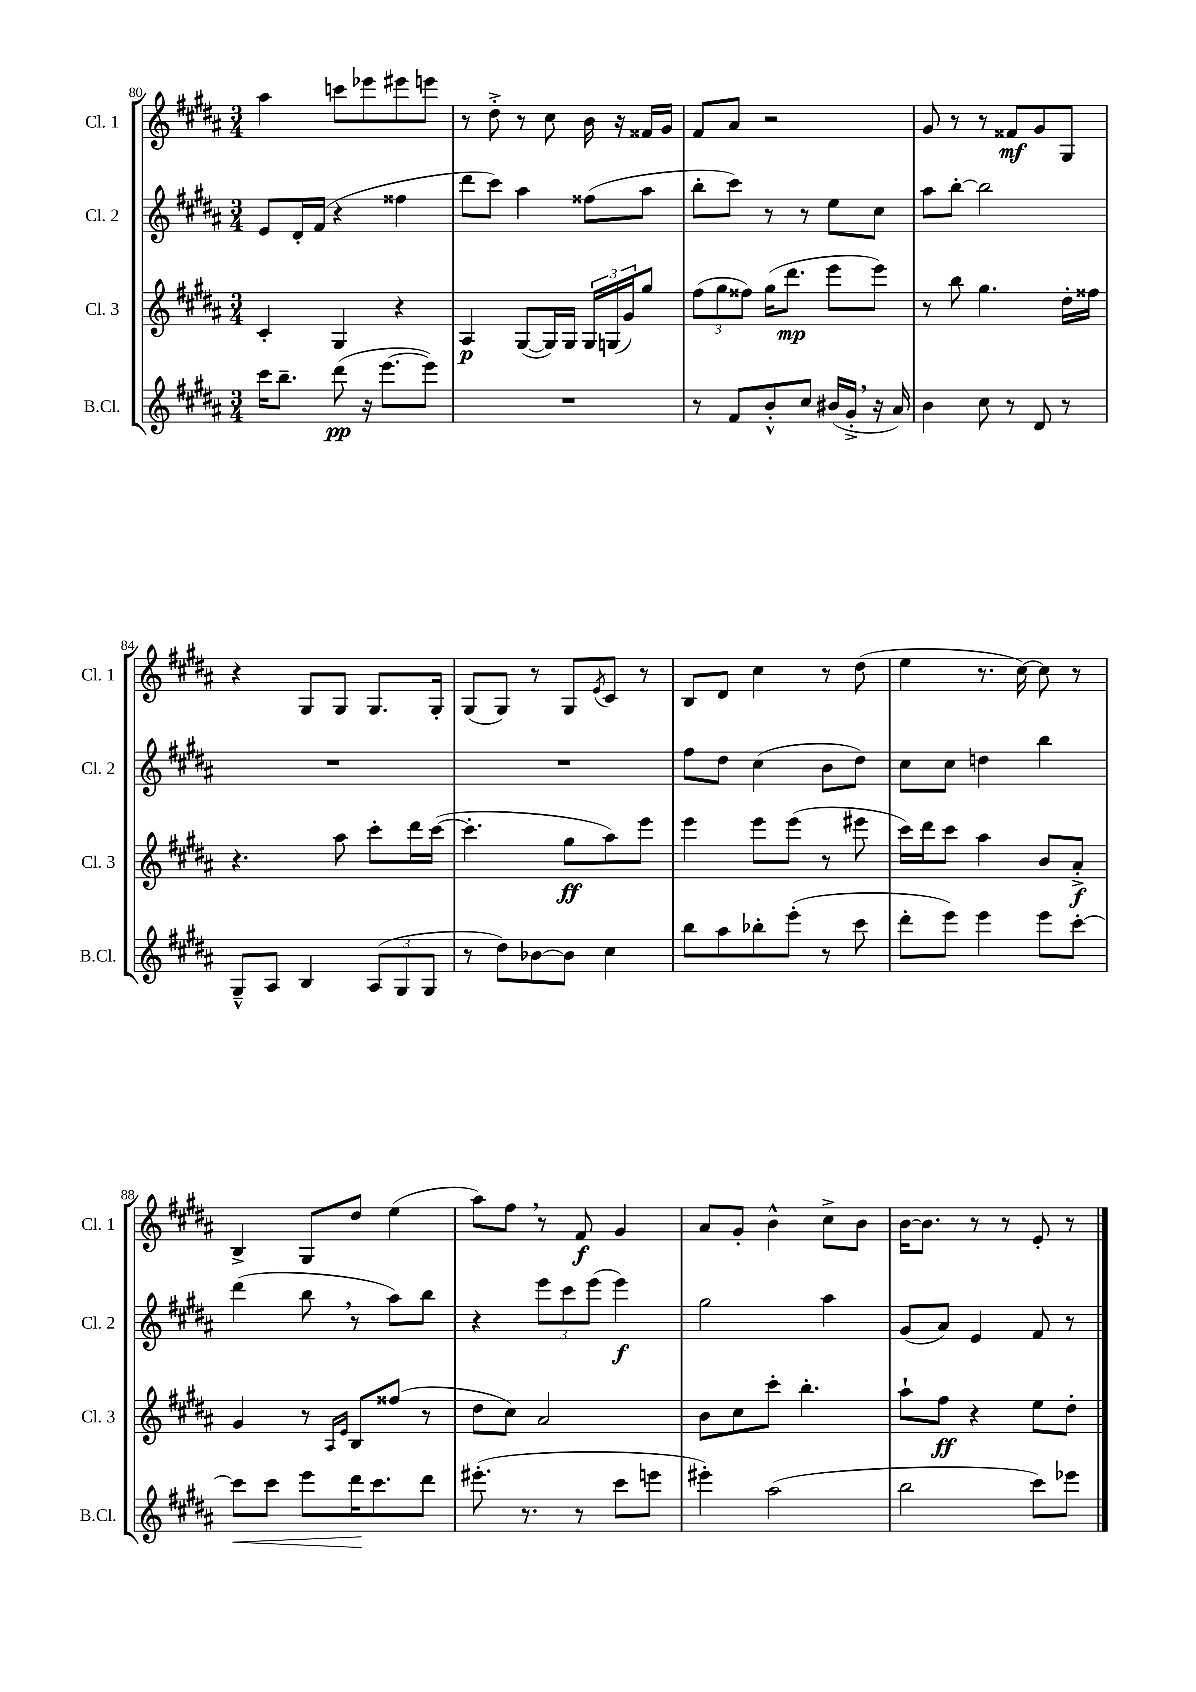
<<
\new StaffGroup <<
\new Staff = "s0" \with { instrumentName = "Cl. 1" shortInstrumentName = "Cl. 1" } {
    \clef treble \key b \major \numericTimeSignature \time 3/4
    ais''4 c'''8 ees'''8 eis'''8 e'''8 |
    r8 dis''8-.-> r8 cis''8 b'16 r16 fisis'16 gis'16 |
    fis'8 ais'8 r2 |
    gis'8 r8 r8 fisis'8\mf gis'8 gis8 |
    r4 gis8 gis8 gis8. gis16-. |
    gis8( gis8) r8 gis8 \acciaccatura { e'8 } cis'8 r8 |
    b8 dis'8 cis''4 r8 dis''8( |
    e''4 r8. cis''16~) cis''8 r8 |
    b4-> gis8 dis''8 e''4( |
    ais''8) fis''8 \breathe r8 fis'8\f gis'4 |
    ais'8 gis'8-. b'4-^ cis''8-> b'8 |
    b'16~ b'8. r8 r8 e'8-. r8 \bar "|." |
}
\new Staff = "s1" \with { instrumentName = "Cl. 2" shortInstrumentName = "Cl. 2" } {
    \clef treble \key b \major \numericTimeSignature \time 3/4
    e'8 dis'16-. fis'16( r4 fisis''4 |
    dis'''8 cis'''8) ais''4 fisis''8( ais''8 |
    b''8-. cis'''8) r8 r8 e''8 cis''8 |
    ais''8 b''8~-. b''2 |
    R2. |
    R2. |
    fis''8 dis''8 cis''4( b'8 dis''8) |
    cis''8 cis''8 d''4 b''4 |
    dis'''4( b''8 \breathe r8 ais''8) b''8 |
    r4 \tuplet 3/2 { e'''8 cis'''8 e'''8( } e'''4\f) |
    gis''2 ais''4 |
    gis'8( ais'8) e'4 fis'8 r8 \bar "|." |
}
\new Staff = "s2" \with { instrumentName = "Cl. 3" shortInstrumentName = "Cl. 3" } {
    \clef treble \key b \major \numericTimeSignature \time 3/4
    cis'4-. gis4 r4 |
    ais4\p gis8~( gis16) gis16 \tuplet 3/2 { gis16 g16( gis'16) } gis''8 |
    \tuplet 3/2 { fis''8( gis''8 fisis''8) } gis''16( dis'''8.\mp e'''8 e'''8) |
    r8 b''8 gis''4. dis''16-. fisis''16 |
    r4. ais''8 cis'''8-. dis'''16 cis'''16~( |
    cis'''4.-. gis''8\ff ais''8) e'''8 |
    e'''4 e'''8 e'''8( r8 eis'''8 |
    cis'''16) dis'''16 cis'''8 ais''4 b'8 ais'8-.->\f |
    gis'4 r8 \grace { ais16 e'16 } b8 fisis''8( r8 |
    dis''8 cis''8) ais'2 |
    b'8 cis''8 cis'''8-. b''4.-. |
    ais''8-! fis''8\ff r4 e''8 dis''8-. \bar "|." |
}
\new Staff = "s3" \with { instrumentName = "B.Cl." shortInstrumentName = "B.Cl." } {
    \clef treble \key b \major \numericTimeSignature \time 3/4
    cis'''16 b''8.-- dis'''8\pp( r16 e'''8.~ e'''8) |
    R2. |
    r8 fis'8 b'8-.-^ cis''8 bis'16( gis'16-.-> \breathe r16 ais'16) |
    b'4 cis''8 r8 dis'8 r8 |
    gis8---^ ais8 b4 \tuplet 3/2 { ais8( gis8 gis8 } |
    r8 dis''8) bes'8~ bes'8 cis''4 |
    b''8 ais''8 bes''8-. e'''8-.( r8 cis'''8 |
    dis'''8-. e'''8) e'''4 e'''8 cis'''8~-. |
    cis'''8\< cis'''8 e'''8 dis'''16\! cis'''8. dis'''8 |
    eis'''8.-.( r8. r8 cis'''8 e'''8 |
    eis'''4-.) ais''2( |
    b''2 cis'''8) ees'''8 \bar "|." |
}
>>
>>
\layout { \context { \Score currentBarNumber = #80 } }
